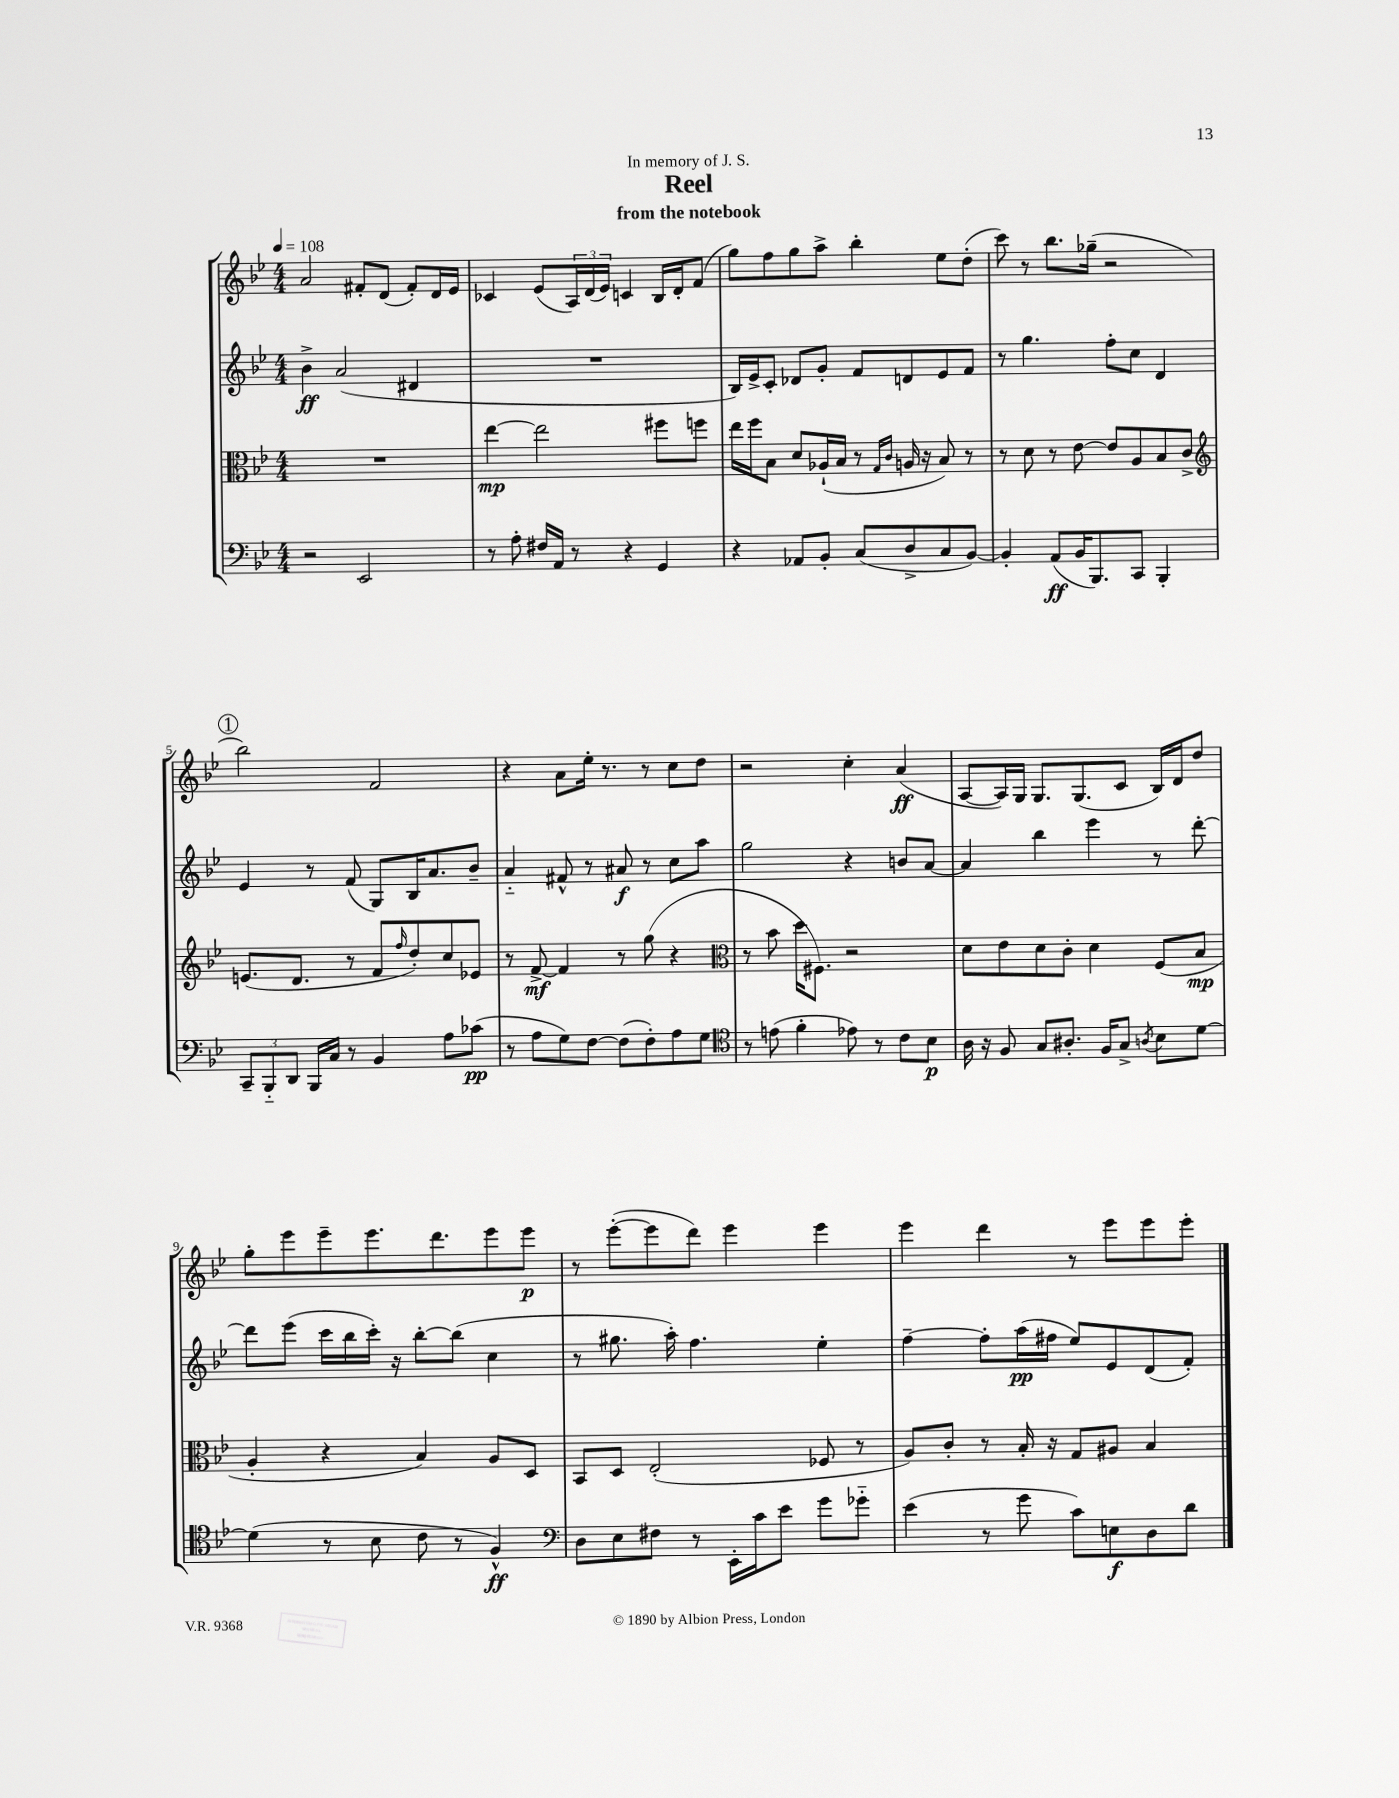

**kern	**kern	**kern	**kern
*staff4	*staff3	*staff2	*staff1
*clefF4	*clefC3	*clefG2	*clefG2
*k[b-e-]	*k[b-e-]	*k[b-e-]	*k[b-e-]
*M4/4	*M4/4	*M4/4	*M4/4
*MM108	*MM108	*MM108	*MM108
2r	1r	4b-^\	2a/
.	.	(2a/	.
2EE-/	.	.	8f#'/L
.	.	.	(8d/J
.	.	4d#/	8f#'/L)
.	.	.	16d/L
.	.	.	16e-/JJ
=	=	=	=
8r	[4ee-\	1r	4c-/
8A'\	.	.	.
16F#/LL	2ee-\]	.	(8e-/L
16AA/JJ	.	.	.
8r	.	.	24A/L)
.	.	.	(24d/
.	.	.	24e-/JJ)
4r	.	.	4c/
4GG/	8ff#\L	.	16B-/LL
.	.	.	16d'/J
.	8ff\J	.	(8f/J
=	=	=	=
4r	16ee-\LL	16B-/LL)	8gg\L)
.	16ff\J	16e-^/J	.
.	8B-\J	8c'/J	8ff\
8AA-/L	8d/L	8d-/L	8gg\
8BB-'/J	(16A-`/L	8g'/J	8aa^\J
.	16B-/JJ	.	.
(8C/L	8r	8f/L	4bb-'\
.	16qqG/LL	.	.
.	16qqc/JJ	.	.
8D^/	16A/	8d/	.
.	16r	.	.
8C/	8B-/)	8e-/	8ee-\L
[8BB-/J)	8r	8f/J	(8dd'\J
=	=	=	=
4BB-'/]	8r	8r	8ccc\)
.	8d\	4.gg\	8r
(8AA/L	8r	.	8.bb-\L
16BB-/K	[8e-\	.	.
8.BBB-/)	.	.	(16gg-~\Jk
.	8e-/]L	8ff'\L	2r
8CC/J	8A/	8cc\J	.
4BBB-'/	8B-/	4d/	.
.	8c^/J	.	.
=	=	=	=
*	*clefG2	*	*
12CC~/L	(8.e/L	4e-/	2bb-\)
12BBB-'~/	.	.	.
12DD/J	.	.	.
.	8.d/J	.	.
16BBB-/LL	.	8r	.
16C/JJ	.	.	.
8r	8r	(8f/	.
4BB-/	8f/L	8G/L)	2f/
.	16qqff/	.	.
.	8dd'/)	16B-/K	.
.	.	8.a/	.
8A\L	8cc/	.	.
(8c-\J	8e-/J	8b-~/J	.
=	=	=	=
8r	8r	4a'~/	4r
8A\L	[8f^/	.	.
8G\)	4f/]	8f#^^/	8a\L
[8F\J	.	8r	16ee-'\Jk
.	.	.	8.r
(8F\]L	8r	8a#/	.
8F'\)	(8gg\	8r	8r
8A\	4r	8cc\L	8cc\L
8G\J	.	8aa\J	8dd\J
=	=	=	=
*clefC4	*clefC3	*	*
8r	8r	2gg\	2r
(8e\	8b-\	.	.
4f'\	16dd\LK	.	.
.	8.F#\J)	.	.
8e-\)	2r	4r	4cc'\
8r	.	.	.
8c\L	.	8b/L	(4a/
8B-\J	.	[8a/J	.
=	=	=	=
16A\	8d\L	4a/]	[8A/L
16r	.	.	.
8F/	8e-\	.	16A/]L)
.	.	.	16G/JJ
8G/L	8d\	4bb-\	8.G/L
8.A#'/J	8c'\J	.	.
.	.	.	(8.G/
.	4d\	4eee-\	.
16F/LK	.	.	.
8G^/J	.	.	8c/J
8qA/	.	.	.
8B-\L	(8F/L	8r	16B-/LL)
.	.	.	16d/J
[8d\J	8B-/J	[8ddd'\	8dd/J
=	=	=	=
(4d\]	4A'/	8ddd\]L	8gg'\L
.	.	(8eee-\J	8eee-\
8r	4r	16ccc\LL	8eee-~\
.	.	16bb-\	.
8B-\	.	16ccc'\JJ)	8.eee-\
.	.	16r	.
8c\	4B-/)	[8bb-'\L	.
.	.	.	8.ddd\
8r	.	(8bb-\]J	.
4F^^/)	8A/L	4cc\	8eee-\
.	8D/J	.	8eee-\J
=	=	=	=
*clefF4	*	*	*
8D\L	8BB-/L	8r	8r
8E-\	8D/J	8.gg#\	([8eee-'\L
8F#\J	(2E-'/	.	8eee-\]
.	.	16aa'\)	.
8r	.	4.ff\	8ddd\J)
16EE-'\LL	.	.	4eee-\
16c\J	.	.	.
8e-\J	.	.	.
8g\L	8F-/	4ee-'\	4eee-\
8g-'~\J	8r	.	.
=	=	=	=
(4e-\	8A/L)	[4ff~\	4eee-\
.	8c'/J	.	.
8r	8r	8ff'\]L	4ddd\
8g\	16B-'/	(16aa\L	.
.	16r	16ff#\JJ	.
8c\L)	8G/L	8ee-/L)	8r
8E\	8A#/J	8e-/	8eee-\L
8D\	4B-/	(8d/	8eee-\
8d\J	.	8f'/J)	8eee-'\J
==	==	==	==
*-	*-	*-	*-
